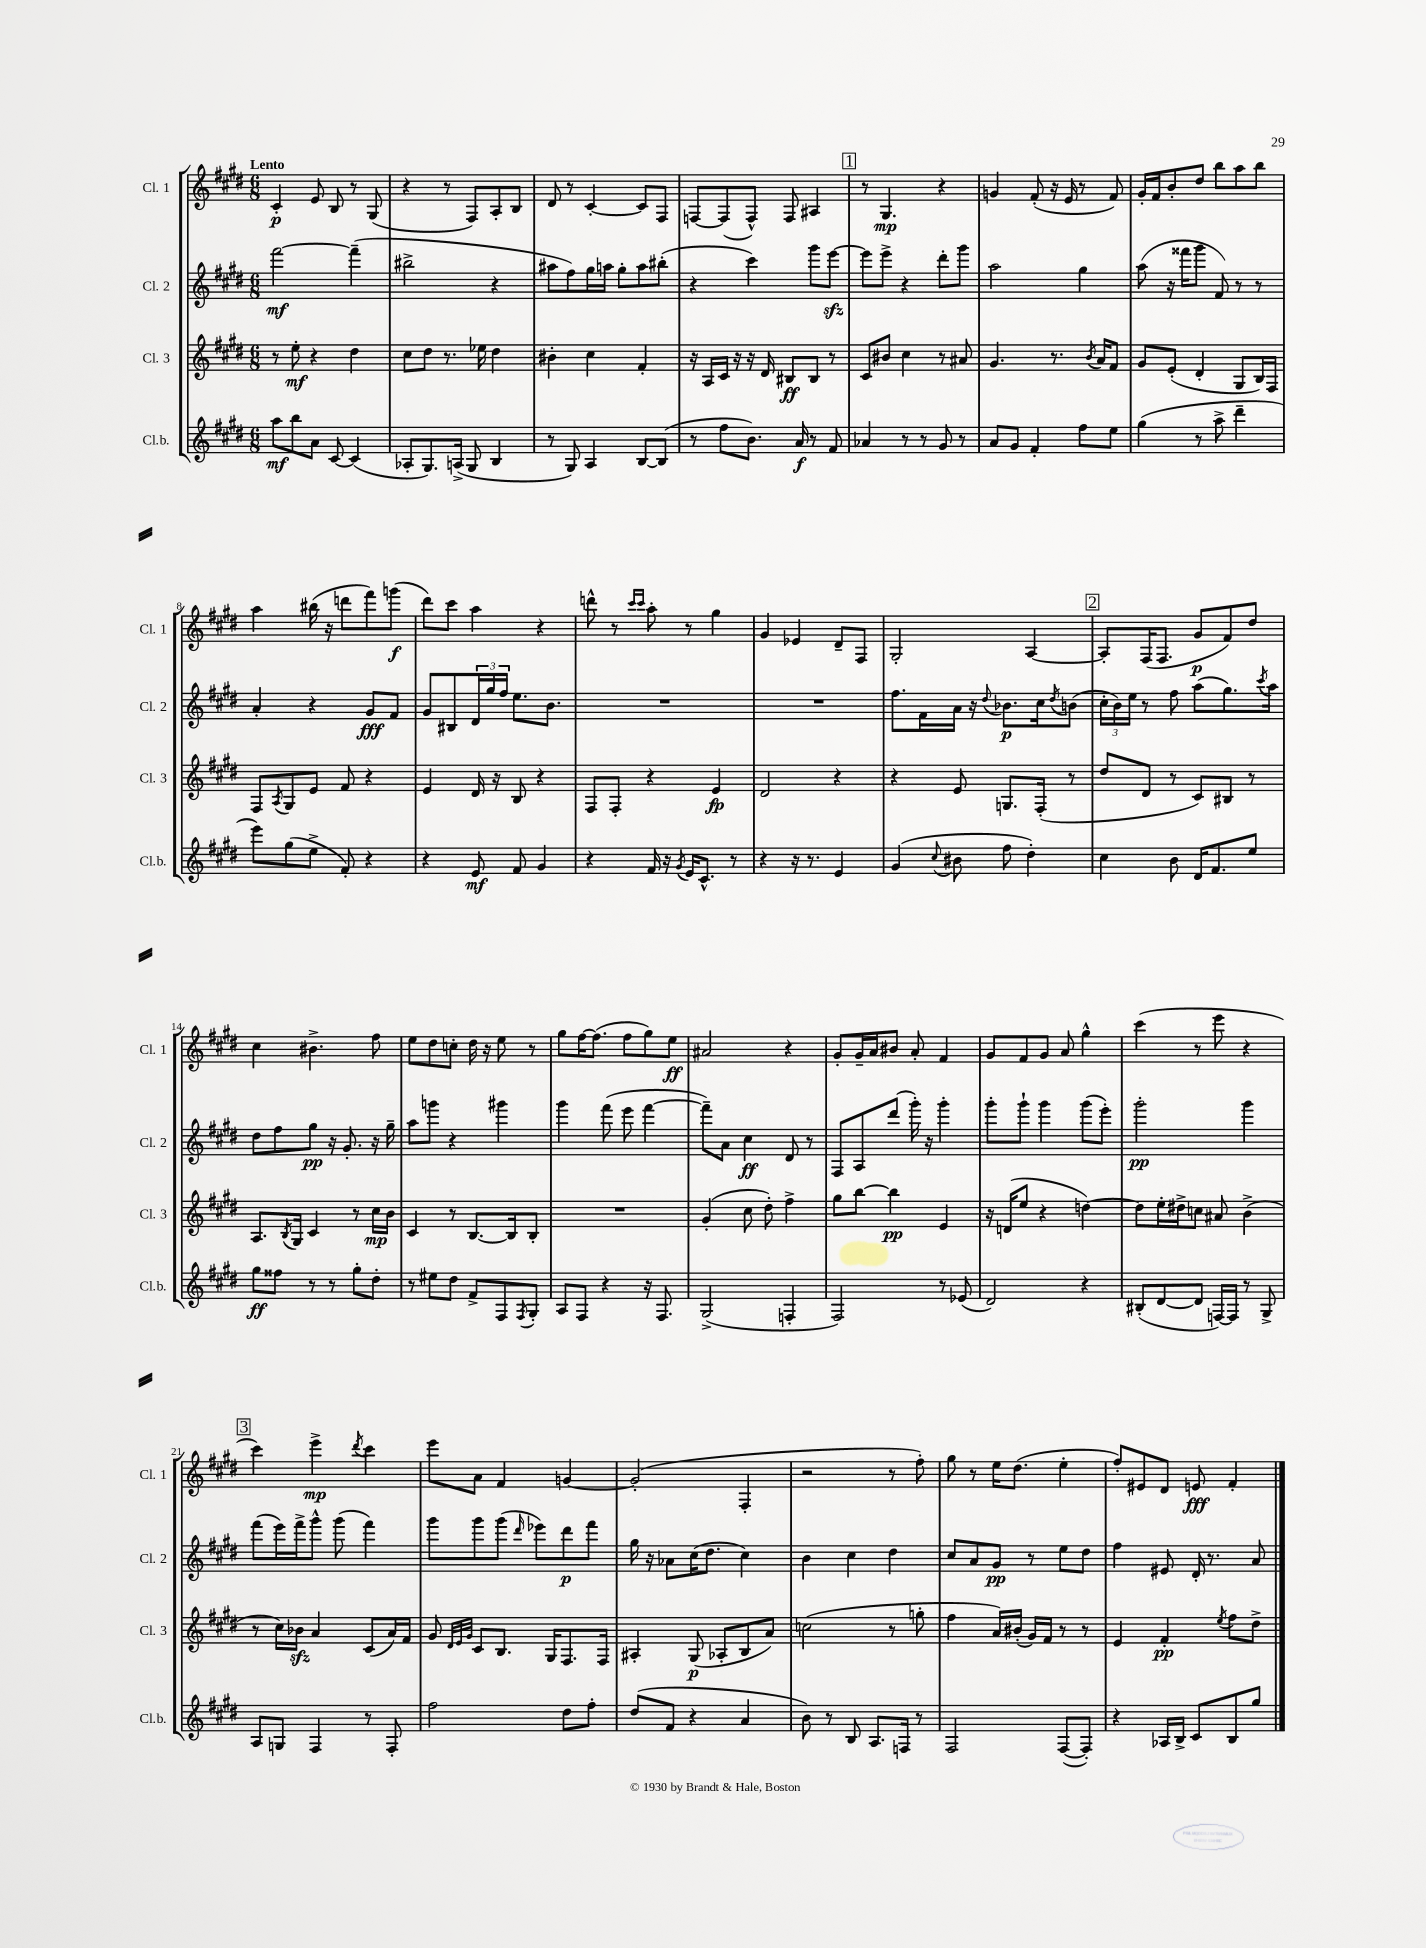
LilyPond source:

<<
\new StaffGroup <<
\new Staff = "s0" \with { instrumentName = "Cl. 1" shortInstrumentName = "Cl. 1" } {
    \clef treble \key e \major \numericTimeSignature \time 6/8 \tempo "Lento"
    cis'4-.\p e'8 b8 r8 gis8( |
    r4 r8 fis8) a8-. b8 |
    dis'8 r8 cis'4~-. cis'8 fis8 |
    f8~ f8( f8-^) f8 ais4 |
    \mark \markup { \box "1" } r8 gis4.\mp r4 |
    g'4 fis'8-.( r16 e'16 r8 fis'8) |
    gis'16-. fis'16 b'8-. dis''8 b''8 a''8 b''8 |
    a''4 bis''16( r16 d'''8 fis'''8) g'''8\f( |
    dis'''8) cis'''8 a''4 r4 |
    d'''8-^ r8 \grace { cis'''16 cis'''16 } a''8-. r8 gis''4 |
    gis'4 ees'4 dis'8-- fis8 |
    gis2-. a4~ |
    \mark \markup { \box "2" } a8-. fis16( fis8. gis'8\p fis'8) dis''8 |
    cis''4 bis'4.-> fis''8 |
    e''8 dis''8 c''8-. dis''16 r16 e''8 r8 |
    gis''8 fis''16~ fis''8.( fis''8 gis''8) e''8\ff |
    ais'2 r4 |
    gis'8-. gis'16-- a'16 bis'8 a'8-. fis'4 |
    gis'8 fis'8 gis'8 a'8 gis''4-^ |
    cis'''4( r8 e'''8 r4 |
    \mark \markup { \box "3" } cis'''4) e'''4->\mp \acciaccatura { dis'''8 } cis'''4 |
    e'''8 a'8 fis'4 g'4~ |
    g'2-.( fis4-. |
    r2 r8 fis''8-.) |
    gis''8 r8 e''16 dis''8.( e''4-. |
    fis''8-.) eis'8 dis'8 e'8\fff fis'4-. \bar "|." |
}
\new Staff = "s1" \with { instrumentName = "Cl. 2" shortInstrumentName = "Cl. 2" } {
    \clef treble \key e \major \numericTimeSignature \time 6/8
    fis'''2~\mf fis'''4--( |
    bis''2-> r4 |
    ais''8 fis''8) gis''16 a''16 gis''8-. a''8 bis''8-.( |
    r4 cis'''4) gis'''8 e'''8~\sfz |
    \mark \markup { \box "1" } e'''8 e'''8-> r4 dis'''8-. gis'''8 |
    a''2 gis''4 |
    a''8( r16 fisis'''16 gis'''8 fis'8) r8 r8 |
    a'4-. r4 gis'8\fff fis'8 |
    gis'8 bis8 \tuplet 3/2 { dis'16 gis''16 fis''16 } e''8. b'8. |
    R2. |
    R2. |
    fis''8. fis'16 a'16 r16 \appoggiatura { dis''8 } bes'8.\p cis''16 \acciaccatura { dis''8 } b'8( |
    \mark \markup { \box "2" } \tuplet 3/2 { cis''16-. b'16) e''16 } r8 fis''8 a''8( gis''8.) \acciaccatura { cis'''8 } a''16 |
    dis''8 fis''8 gis''8\pp r16 gis'8.-. r16 gis''16-- |
    a''8 g'''8 r4 gis'''4 |
    gis'''4 fis'''8( e'''8 fis'''4~ |
    fis'''8--) a'8 cis''4\ff dis'8 r8 |
    fis8 a8 dis'''8( gis'''16-.) r16 gis'''4-. |
    gis'''8-. gis'''8-! gis'''4 gis'''8( e'''8-.) |
    gis'''2-.\pp gis'''4 |
    \mark \markup { \box "3" } fis'''8( e'''16) fis'''16-> gis'''8-^ gis'''8( fis'''4) |
    gis'''8 gis'''8 gis'''8( \grace { dis'''16 } ees'''8) dis'''8\p fis'''8 |
    gis''16 r16 aes'8 cis''16( dis''8. cis''4) |
    b'4 cis''4 dis''4 |
    cis''8 a'8 gis'8\pp r8 e''8 dis''8 |
    fis''4 eis'8 dis'16-. r8. a'8 \bar "|." |
}
\new Staff = "s2" \with { instrumentName = "Cl. 3" shortInstrumentName = "Cl. 3" } {
    \clef treble \key e \major \numericTimeSignature \time 6/8
    r8 e''8-.\mf r4 dis''4 |
    cis''8 dis''8 r8. ees''16 dis''4 |
    bis'4-. cis''4 fis'4-. |
    r16 a16 cis'16 r16 r16 dis'16 bis8\ff bis8 r8 |
    \mark \markup { \box "1" } cis'8 bis'8 cis''4 r8 ais'8 |
    gis'4. r8. \acciaccatura { b'8 } a'16 fis'8 |
    gis'8 e'8-.( dis'4-. gis8 b16) fis16 |
    fis8 \acciaccatura { a8 } gis8 e'8 fis'8 r4 |
    e'4 dis'16 r16 b8 r4 |
    fis8 fis8-. r4 e'4\fp |
    dis'2 r4 |
    r4 e'8 g8. fis16-.( r8 |
    \mark \markup { \box "2" } dis''8 dis'8 r8 cis'8) bis8 r8 |
    a8. \acciaccatura { b8 } gis16 cis'4 r8 cis''16\mp b'16 |
    cis'4 r8 b8.~ b16 b8-. |
    R2. |
    gis'4-.( cis''8 dis''8-.) fis''4-> |
    gis''8 b''8~ b''4\pp e'4 |
    r16 d'16( e''8 r4 d''4~) |
    d''8 e''16-. dis''16-> c''8 ais'8 b'4->( |
    \mark \markup { \box "3" } r8 cis''16) bes'16\sfz a'4 cis'8( a'16) fis'16 |
    gis'8 \grace { dis'32 e'32 gis'32 } cis'8 b8. gis16 fis8. fis16 |
    ais4-. gis8\p( aes8-. b8 a'8) |
    c''2( r8 g''8-. |
    fis''4 a'16) bis'16-.( gis'16) fis'16 r8 r8 |
    e'4 fis'4-.\pp \acciaccatura { e''8 } fis''8 dis''8-> \bar "|." |
}
\new Staff = "s3" \with { instrumentName = "Cl.b." shortInstrumentName = "Cl.b." } {
    \clef treble \key e \major \numericTimeSignature \time 6/8
    a''8\mf b''8 a'8 cis'8~ cis'4( |
    aes8-. gis8.) a16->( gis8 b4 |
    r8 gis8) a4 b8~ b8( |
    r8 fis''8 b'8.) a'16\f r8 fis'8 |
    \mark \markup { \box "1" } aes'4 r8 r8 gis'8 r8 |
    a'8 gis'8 fis'4-. fis''8 e''8 |
    gis''4( r8 a''8-> dis'''4-- |
    e'''8) gis''8( e''8-> fis'8-.) r4 |
    r4 e'8\mf fis'8 gis'4 |
    r4 fis'16 r16 \acciaccatura { gis'8 } e'16 cis'8.-^ r8 |
    r4 r16 r8. e'4 |
    gis'4( \appoggiatura { cis''8 } bis'8 fis''8 dis''4-.) |
    \mark \markup { \box "2" } cis''4 b'8 dis'16 fis'8. e''8 |
    gis''8\ff fisis''8 r8 r8 gis''8-. dis''8-. |
    r8 eis''8 dis''8 fis'8-> fis8 \acciaccatura { fis8 } gis8-. |
    a8 fis8 r4 r16 fis8. |
    gis2->( f4-. |
    fis2) r8 ees'8( |
    dis'2) r4 |
    bis8-.( dis'8~ dis'8 f16~) f16 r8 gis8-> |
    \mark \markup { \box "3" } a8 g8 fis4 r8 fis8-. |
    fis''2 dis''8 fis''8-. |
    dis''8( fis'8 r4 a'4 |
    b'8) r8 b8 a8. f16 r8 |
    fis2 fis8~( fis8-.) |
    r4 aes16 b16-> cis'8 b8 gis''8 \bar "|." |
}
>>
>>
